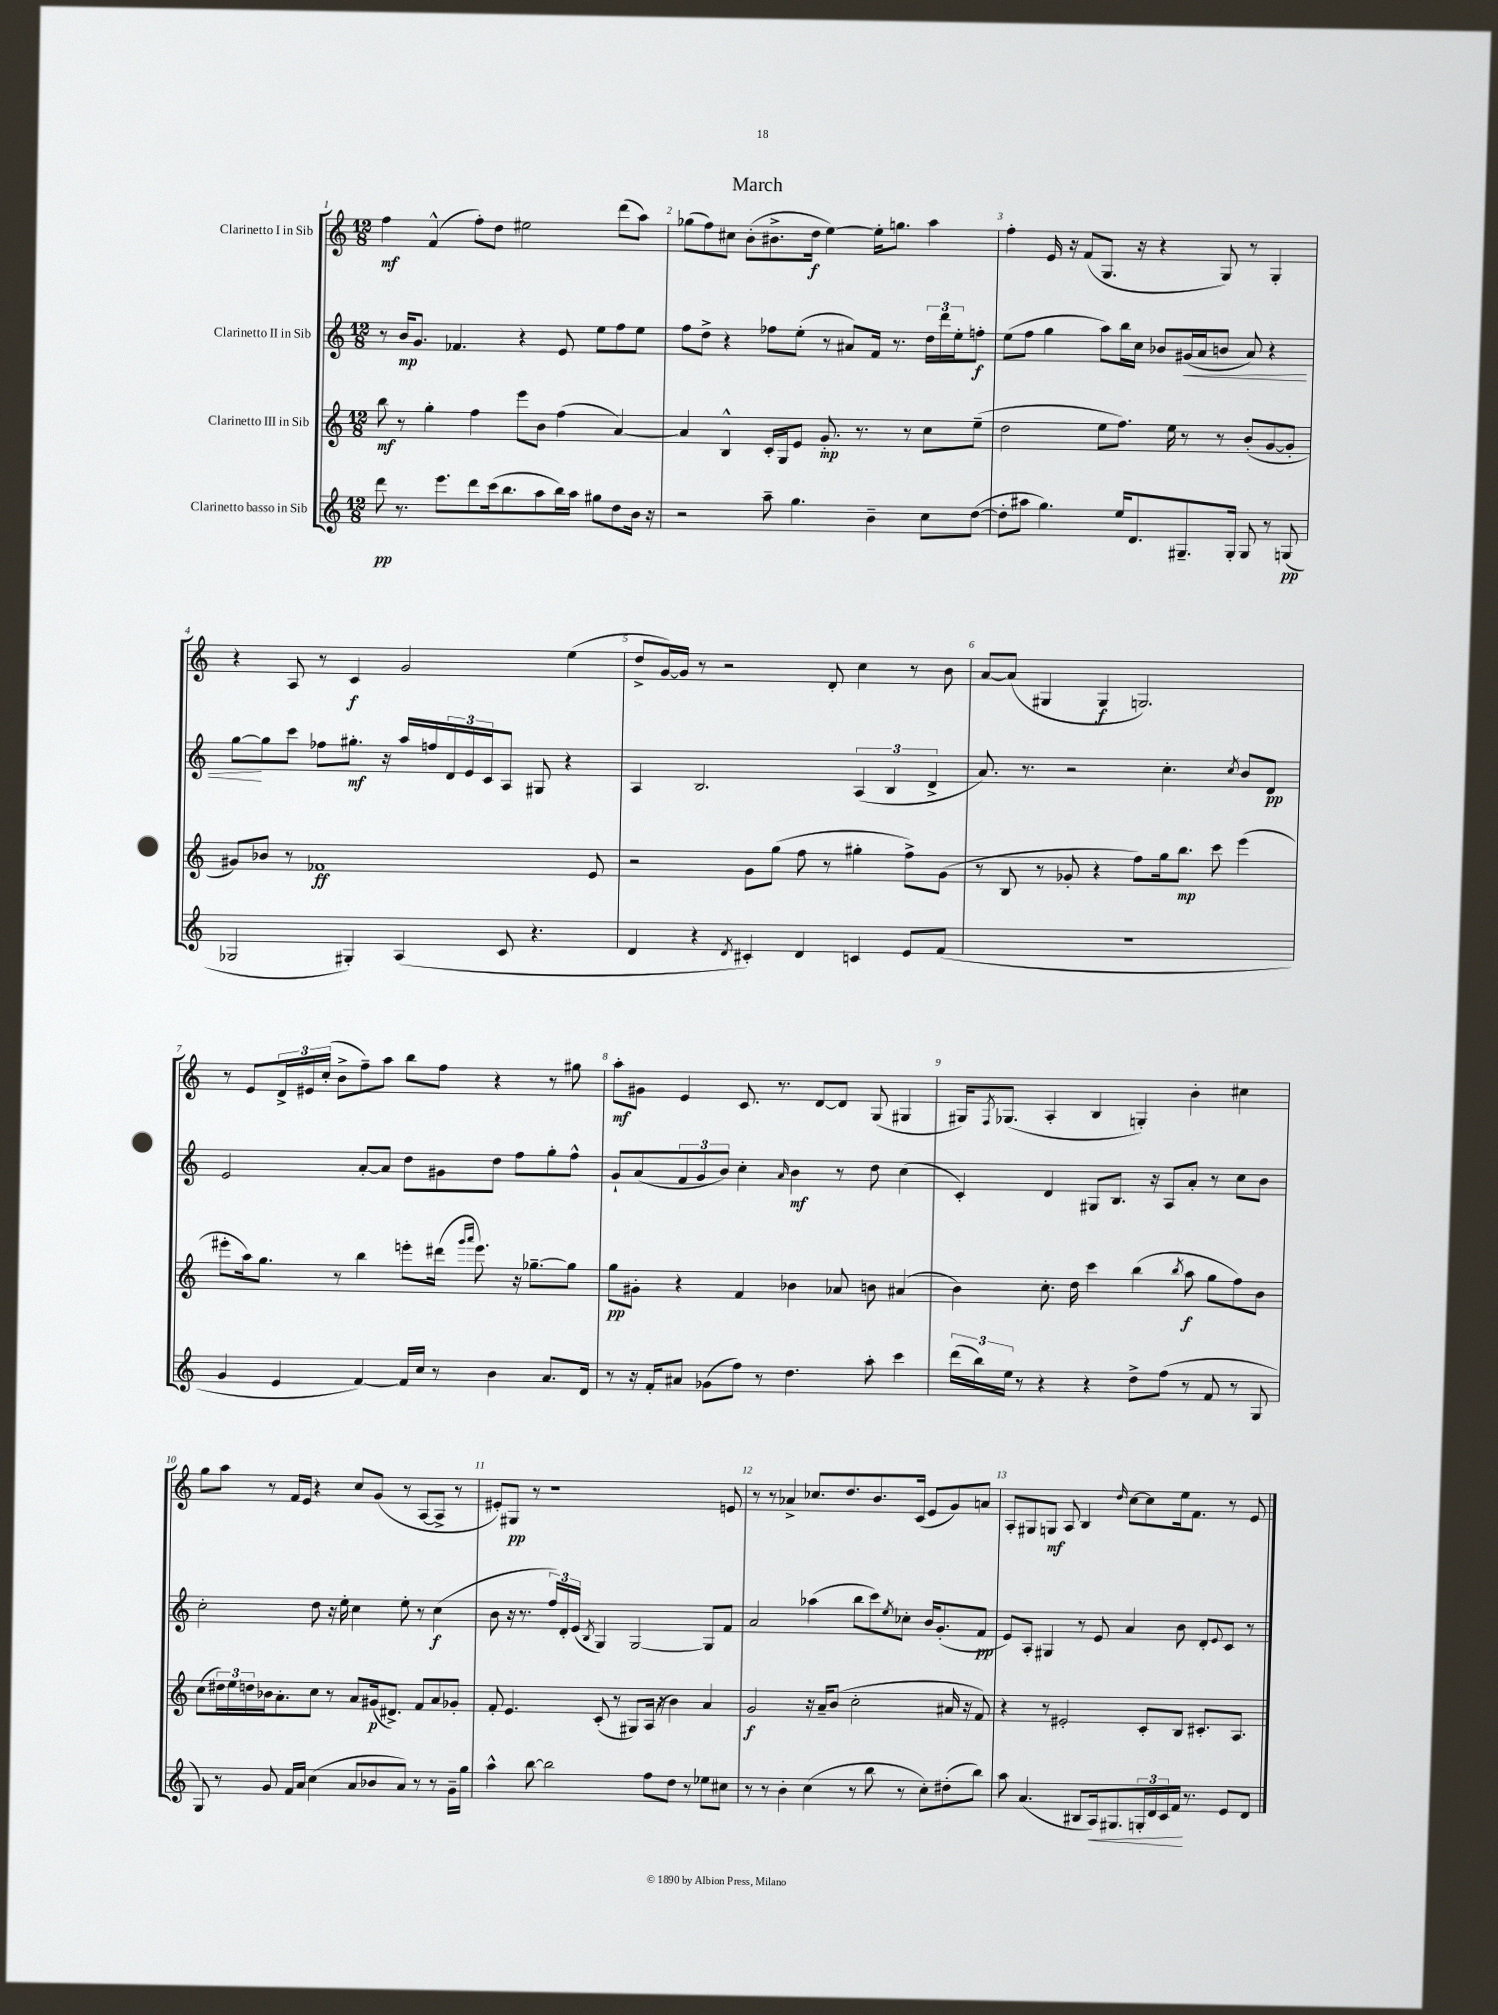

**kern	**dynam	**kern	**dynam	**kern	**dynam	**kern	**dynam
*part4	*part4	*part3	*part3	*part2	*part2	*part1	*part1
*staff4	*staff4	*staff3	*staff3	*staff2	*staff2	*staff1	*staff1
*I"Clarinetto basso in Sib	*	*I"Clarinetto III in Sib	*	*I"Clarinetto II in Sib	*	*I"Clarinetto I in Sib	*
*clefG2	*	*clefG2	*	*clefG2	*	*clefG2	*
*k[]	*	*k[]	*	*k[]	*	*k[]	*
*M12/8	*	*M12/8	*	*M12/8	*	*M12/8	*
=1	=1	=1	=1	=1	=1	=1	=1
8ddd\	pp	8bb\	mf	8r	.	4ff\	mf
8.r	.	8r	.	16b/KL	mp	.	.
.	.	.	.	8.g/J	.	.	.
.	.	4gg'\	.	.	.	(4f^^/	.
8.eee\L	.	.	.	.	.	.	.
.	.	.	.	4.f-X/	.	.	.
8ddd\	.	4ff\	.	.	.	8ff'\L)	.
(16ccc\k	.	.	.	.	.	8dd\J	.
8.bb\	.	.	.	.	.	.	.
.	.	8eee\L	.	4r	.	2ee#X\	.
8aa\	.	8b\J	.	.	.	.	.
16bb\L)	.	(4ff\	.	8e/	.	.	.
16aa\JJ	.	.	.	.	.	.	.
8gg#X\L	.	.	.	8ee\L	.	.	.
8dd\	.	[4a/)	.	8ff\	.	(8ddd\L	.
16b\Jk	.	.	.	8ee\J	.	8aa\J)	.
16r	.	.	.	.	.	.	.
=2	=2	=2	=2	=2	=2	=2	=2
2r	.	4a/]	.	8ff\L	.	(8gg-X\L	.
.	.	.	.	8dd^\J	.	8ff\)	.
.	.	4B^^/	.	4r	.	8cc#X\J	.
.	.	.	.	.	.	(8b'\L	.
8aa~\	.	16c'/LL	.	8ff-X\L	.	8.b#X^\	.
.	.	16G/J	.	.	.	.	.
4.gg\	.	8e/J	.	(8ee'\J	.	.	.
.	.	.	.	.	.	16dd\Jk	f
.	.	8.g'/	mp	8r	.	[4ee\)	.
.	.	.	.	8a#X/L)	.	.	.
.	.	8.r	.	.	.	.	.
4b~\	.	.	.	16f/Jk	.	16ee'\KL]	.
.	.	.	.	8.r	.	8.ggn\J	.
.	.	8r	.	.	.	.	.
8cc\L	.	8cc\L	.	24dd\LL	.	4aa\	.
.	.	.	.	24ddd\	.	.	.
.	.	.	.	24ee'\J	.	.	.
([8dd\J	.	(8ee~\J	.	8ffn'\J	f	.	.
=3	=3	=3	=3	=3	=3	=3	=3
8dd'\L]	.	2dd\	.	(8ee\L	.	4ff'\	.
8aa#X\J	.	.	.	8ff\J	.	.	.
4.gg\)	.	.	.	4gg\	.	16e/	.
.	.	.	.	.	.	16r	.
.	.	.	.	.	.	(8f/L	.
.	.	8ee\L	.	8aa\L)	.	8.G/J	.
16ee/KL	.	8.ff\J)	.	16bb\L	.	.	.
8.d/	.	.	.	16cc\JJ	.	16r	.
.	.	.	.	8b-X/L	.	4r	.
.	.	16ee\	.	.	.	.	.
!	!	!	!	!	!LO:HP:b	!	!
8.G#X~/	.	8r	.	(16g#X/L	<	.	.
.	.	.	.	16a/J	.	.	.
.	.	8r	.	8bn/J	.	8G/)	.
16G#'/Jk	.	.	.	.	.	.	.
8G#/	.	(8b'/L	.	8a/)	.	8r	.
8r	.	[8g/	.	4r	.	4G'/	.
(8Gn/	pp	8g'/J]	.	.	.	.	.
!!LO:LB:g=z
=4	=4	=4	=4	=4	=4	=4	=4
2G-X/	.	8g#X/L)	.	[8gg\L	.	4r	.
.	.	8b-X/J	.	8gg\]	[	.	.
.	.	8r	.	8ccc\J	.	8A/	.
.	.	1f-X	ff	8ff-X\L	.	8r	.
4G#X'/)	.	.	.	8.gg#X'\J	mf	4c/	f
.	.	.	.	16r	.	.	.
(4A/	.	.	.	16aa/LL	.	2g/	.
.	.	.	.	16ffn/	.	.	.
.	.	.	.	24d/	.	.	.
.	.	.	.	24e/	.	.	.
.	.	.	.	24c/J	.	.	.
8c/	.	.	.	8A/J	.	.	.
4.r	.	.	.	8G#X/	.	.	.
.	.	.	.	4r	.	(4ee\	.
.	.	8e/	.	.	.	.	.
=5	=5	=5	=5	=5	=5	=5	=5
4d/	.	2r	.	4A/	.	8dd^/L	.
.	.	.	.	.	.	[16g/L)	.
.	.	.	.	.	.	16g/JJ]	.
4r	.	.	.	2.B/	.	8r	.
.	.	.	.	.	.	2r	.
8qd/	.	.	.	.	.	.	.
4c#X'/)	.	8g\L	.	.	.	.	.
.	.	(8gg\J	.	.	.	.	.
4d/	.	8ff\	.	.	.	.	.
.	.	8r	.	.	.	8d'/	.
4cn/	.	4gg#X'\	.	(6A/	.	4cc\	.
.	.	.	.	6B/	.	.	.
8e/L	.	8ff^\L)	.	.	.	8r	.
.	.	.	.	6d^/	.	.	.
(8f/J	.	(8g\J	.	.	.	8b\	.
=6	=6	=6	=6	=6	=6	=6	=6
1.r	.	8r	.	8.a/)	.	[8a/L	.
.	.	8B/	.	.	.	(8a/J]	.
.	.	.	.	8.r	.	.	.
.	.	8r	.	.	.	4G#X/	.
.	.	8g-X'/	.	2r	.	.	.
.	.	4r	.	.	.	4G#/	f
.	.	8ff\L)	.	.	.	2.Gn/)	.
.	.	16gg\k	.	4.cc'\	.	.	.
.	.	8.bb\J	mp	.	.	.	.
.	.	8ccc\	.	.	.	.	.
.	.	.	.	8qcc/	.	.	.
.	.	(4eee\	.	8b/L	.	.	.
.	.	.	.	8d/J	pp	.	.
!!LO:LB:g=z
=7	=7	=7	=7	=7	=7	=7	=7
4g/	.	8eee#X'\L	.	2e/	.	8r	.
.	.	16aa\k)	.	.	.	8e/L	.
.	.	8.gg\J	.	.	.	.	.
4e/	.	.	.	.	.	24d^/L	.
.	.	.	.	.	.	24e#X/	.
.	.	.	.	.	.	(24cc'/JJ	.
.	.	8r	.	.	.	8b^\L	.
[4f/)	.	4bb\	.	[8a'/L	.	8ff~\)	.
.	.	.	.	8a/J]	.	8aa\J	.
16f/LL]	.	8eeen'\L	.	8dd\L	.	8bb\L	.
16cc/JJ	.	.	.	.	.	.	.
8r	.	(16ddd#X\Jk	.	8g#X\	.	8ff\J	.
.	.	16qqggg/LL	.	.	.	.	.
.	.	16qqaaa/JJ	.	.	.	.	.
.	.	8.eee\)	.	.	.	.	.
4b\	.	.	.	8dd\J	.	4r	.
.	.	16r	.	8ff\L	.	.	.
.	.	[8.gg-X~\L	.	.	.	.	.
8.a/L	.	.	.	8gg'\	.	8r	.
.	.	8gg-\J]	.	8ff^^\J	.	8gg#X\	.
16d/Jk	.	.	.	.	.	.	.
=8	=8	=8	=8	=8	=8	=8	=8
8r	.	8gg\L	pp	8g`/L	.	8aa'\L	mf
16r	.	8g#X'\J	.	(8a/	.	8g#X\J	.
16f'/KL	.	.	.	.	.	.	.
8a#X/J	.	4r	.	12f/	.	4e/	.
.	.	.	.	12g/	.	.	.
(8g-X\L	.	.	.	.	.	.	.
.	.	.	.	12b/J)	.	.	.
8ff\J)	.	4f/	.	4cc'\	.	8.c/	.
8r	.	.	.	.	.	.	.
.	.	.	.	.	.	8.r	.
.	.	.	.	16qqa/	.	.	.
4.dd\	.	4b-X\	.	4b\	mf	.	.
.	.	.	.	.	.	[8d/L	.
.	.	8a-X/	.	8r	.	8d/J]	.
8aa'\	.	8bn\	.	8dd\	.	(8G/	.
4ccc\	.	(4a#X/	.	(4cc\	.	4G#X/	.
=9	=9	=9	=9	=9	=9	=9	=9
(24ddd\LL	.	4b\)	.	4c'/)	.	16G#X/KL)	.
24bb\)	.	.	.	.	.	.	.
.	.	.	.	.	.	8qF/	.
.	.	.	.	.	.	(8.G-X/J	.
24ee\JJ	.	.	.	.	.	.	.
8r	.	.	.	.	.	.	.
4r	.	8.cc'\	.	4d/	.	4A'/	.
.	.	16dd\	.	.	.	.	.
4r	.	4ccc\	.	8G#X/L	.	4B/	.
.	.	.	.	8.B/J	.	.	.
8dd^\L	.	(4bb\	.	.	.	4Gn'/)	.
.	.	.	.	16r	.	.	.
(8ff\J	.	.	.	8A/L	.	.	.
.	.	8qbb/	.	.	.	.	.
8r	.	8aa\	f	8a'/J	.	4b'\	.
8f/	.	8gg\L	.	8r	.	.	.
8r	.	8ff\)	.	8cc\L	.	4cc#X\	.
8G/	.	8b\J	.	8b\J	.	.	.
!!LO:LB:g=z
=10	=10	=10	=10	=10	=10	=10	=10
8G/)	.	(8cc\L	.	2cc'\	.	8gg\L	.
8r	.	24dd#X\L)	.	.	.	8aa\J	.
.	.	24ee\	.	.	.	.	.
.	.	24ddn\	.	.	.	.	.
8g/	.	16b-X\J	.	.	.	8r	.
.	.	8.a'\	.	.	.	.	.
16f/LL	.	.	.	.	.	16f/LL	.
16a/JJ	.	.	.	.	.	16e/JJ	.
(4cc\	.	8cc\J	.	8dd\	.	4r	.
.	.	8r	.	16r	.	.	.
.	.	.	.	16ee'\	.	.	.
8a/L	.	8a/L	.	4cc\	.	8cc/L	.
8b-X/	.	(16g#X/k	p	.	.	(8g/J	.
.	.	8.d#X^/J)	.	.	.	.	.
8a/J)	.	.	.	8ee'\	.	8r	.
8r	.	8f/L	.	8r	.	[8A/L	.
8r	.	8a/	.	(4cc\	f	8A^/J]	.
16g~\LL	.	8g-X'/J	.	.	.	8r	.
16gg\JJ	.	.	.	.	.	.	.
=11	=11	=11	=11	=11	=11	=11	=11
4aa^^\	.	8f'/	.	8b\	.	8e#X'/L)	.
.	.	4.e/	.	16r	.	8G#X/J	pp
.	.	.	.	8.r	.	.	.
[8bb\	.	.	.	.	.	8r	.
2bb\]	.	.	.	24ff/LL)	.	1r	.
.	.	.	.	24d'/	.	.	.
.	.	.	.	(24e/JJ	.	.	.
.	.	.	.	8qB/	.	.	.
.	.	(8c'/	.	4G/)	.	.	.
.	.	8r	.	.	.	.	.
.	.	8G#X/L)	.	[2G/	.	.	.
8ff\L	.	(16A/Jk	.	.	.	.	.
.	.	16r	.	.	.	.	.
8dd\J	.	4b\)	.	.	.	.	.
8r	.	.	.	.	.	.	.
8ee-X\L	.	4a/	.	8G/L]	.	.	.
8cc#X\J	.	.	.	8f/J	.	8en/	.
=12	=12	=12	=12	=12	=12	=12	=12
8r	.	2g/	f	2a/	.	8r	.
8r	.	.	.	.	.	8r	.
4b'\	.	.	.	.	.	4a-X^/	.
(4cc\	.	16r	.	(4aa-X\	.	8.cc-X/L	.
.	.	16a~/KL	.	.	.	.	.
.	.	(8b/J	.	.	.	.	.
.	.	.	.	.	.	8.dd/	.
8r	.	2cc'\	.	8bb\L	.	.	.
8bb\	.	.	.	8ccc\)	.	8.b/	.
.	.	.	.	8qee/	.	.	.
8r	.	.	.	8cc-X'\J	.	.	.
.	.	.	.	.	.	(16c/Jk	.
8cc'\L)	.	.	.	16b/KL	.	8e/L	.
.	.	.	.	(8.g'/	.	.	.
(8dd#X'\	.	16a#X/	.	.	.	8g/)	.
.	.	16r	.	.	.	.	.
8bb\J)	.	8f/)	.	8f/J	pp	8an/J	.
=13	=13	=13	=13	=13	=13	=13	=13
8aa\	.	4r	.	8e/L)	.	8A'/L	.
(4.a/	.	.	.	8A'/J	.	8G#X/	.
.	.	8r	.	4G#X/	.	8Gn/J	mf
.	.	2e#X'/	.	.	.	8A/	.
8B#X/L	.	.	.	8r	.	4B/	.
!	!LO:HP:b	!	!	!	!	!	!
16A/k)	<	.	.	8e/	.	.	.
8.G#X/	.	.	.	.	.	.	.
.	.	.	.	.	.	16qqdd/	.
.	.	.	.	4a/	.	[8cc\L	.
24Gn'/L	.	8c'/L	.	.	.	8cc\]	.
24d/	.	.	.	.	.	.	.
24c/	.	.	.	.	.	.	.
16f/JJ	.	8B/J	.	8b\	.	16ee\k	.
8.r	[	.	.	.	.	8.f\J	.
.	.	8.c#X'/L	.	8d'/L	.	.	.
.	.	.	.	8qqe/	.	.	.
8e/L	.	.	.	8c/J	.	8r	.
.	.	8.A/J	.	.	.	.	.
8d/J	.	.	.	8r	.	8e/	.
==	==	==	==	==	==	==	==
*-	*-	*-	*-	*-	*-	*-	*-
